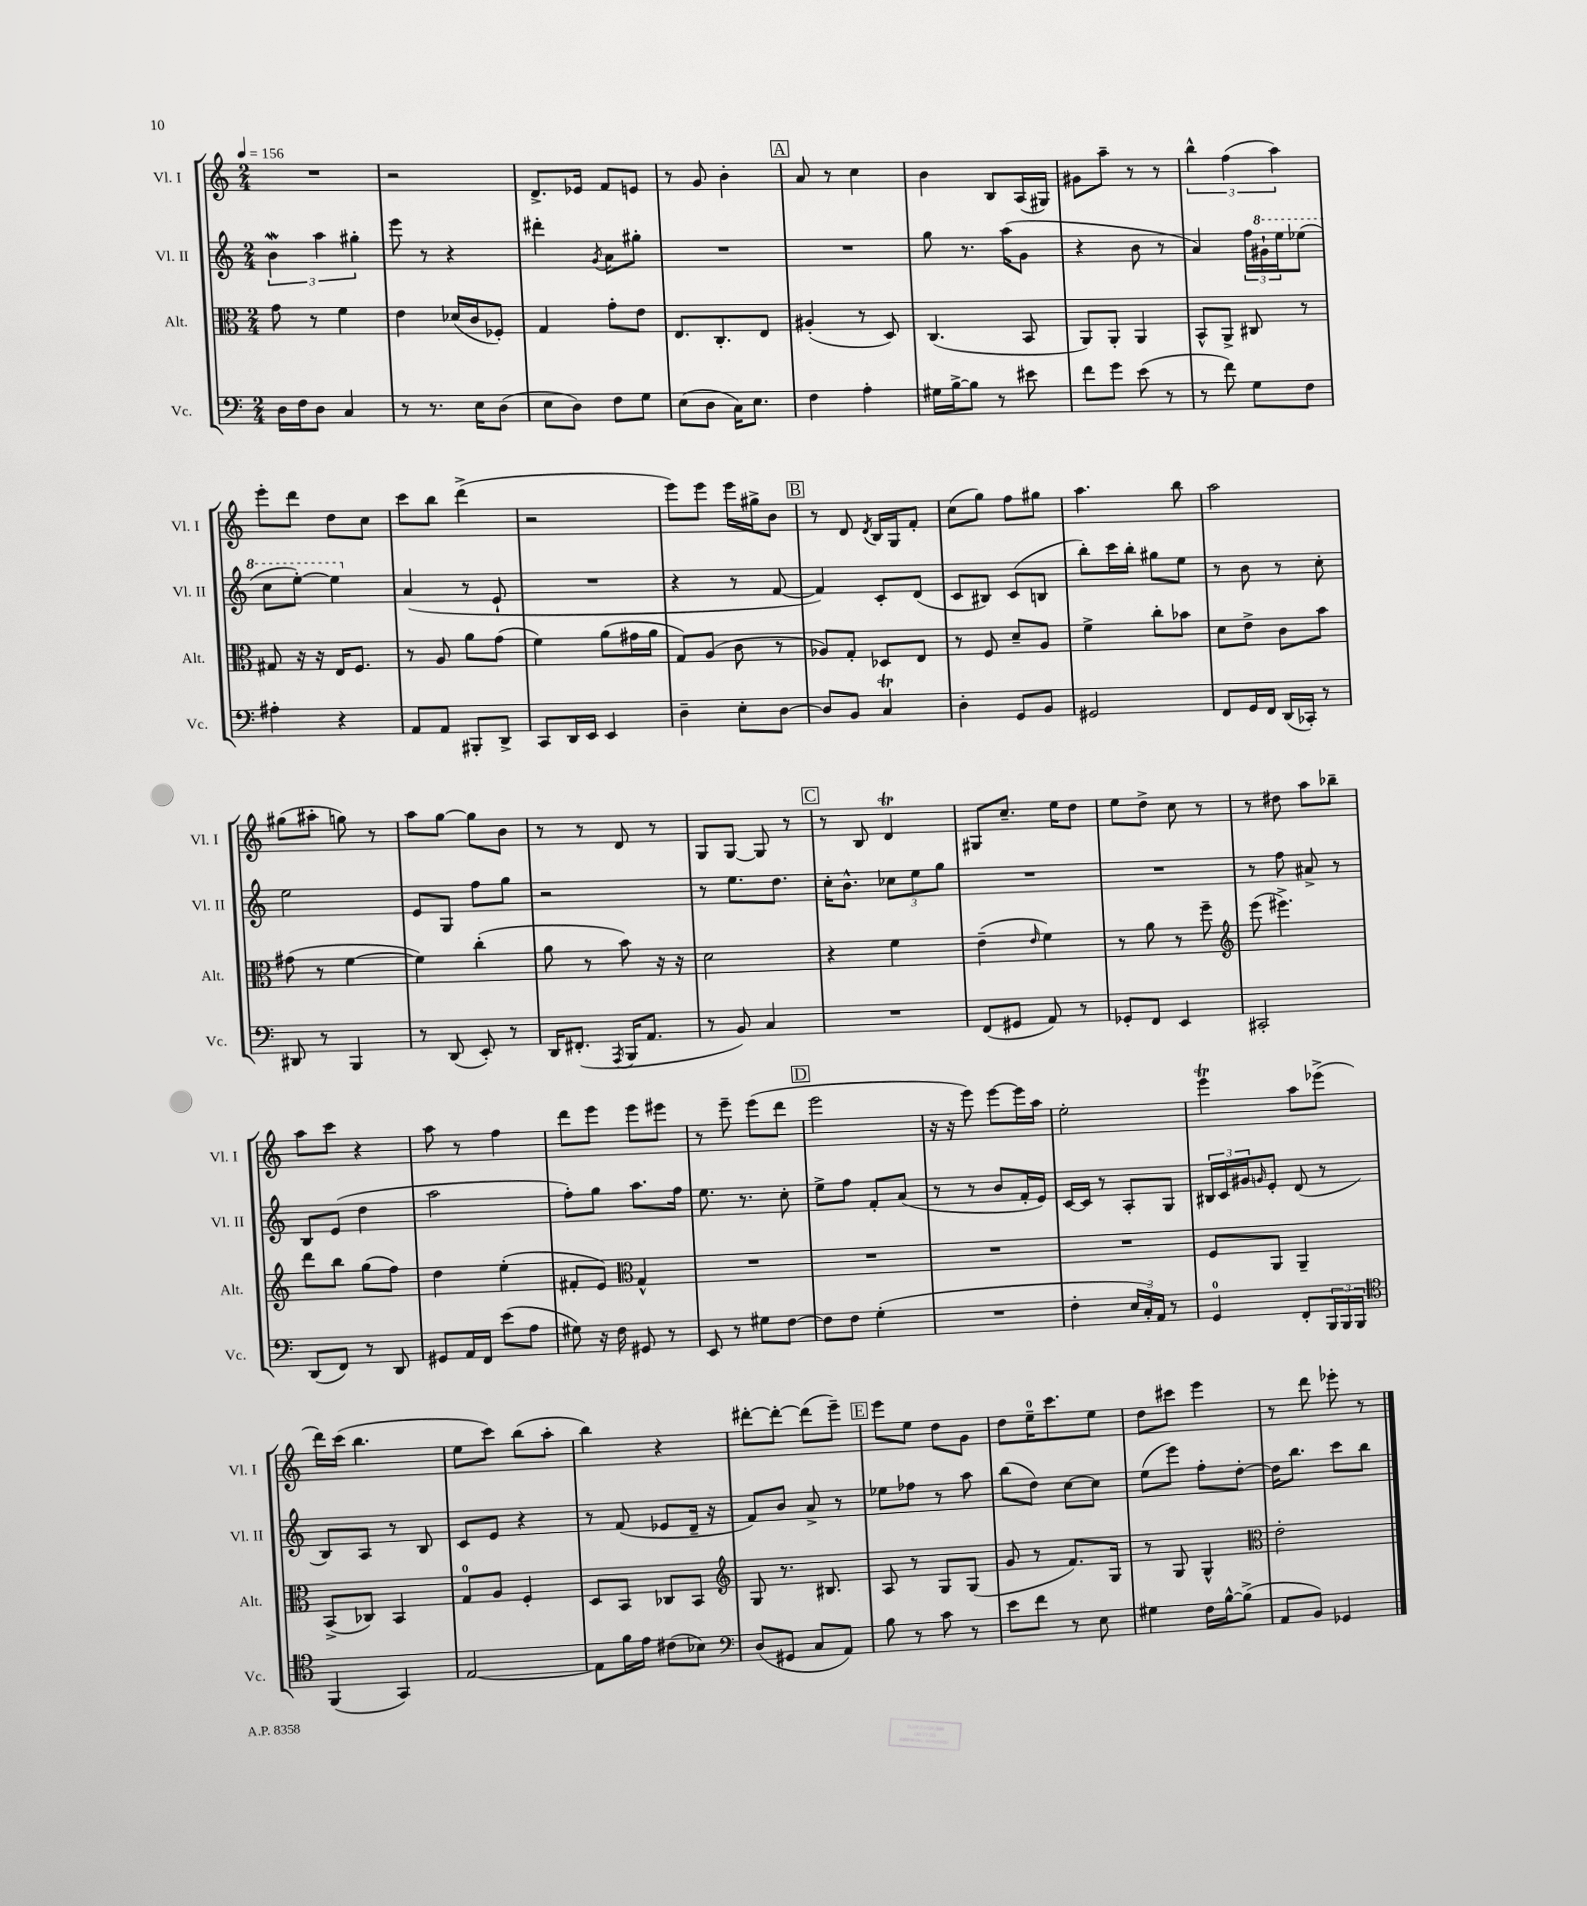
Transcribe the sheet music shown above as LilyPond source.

<<
\new StaffGroup <<
\new Staff = "s0" \with { instrumentName = "Vl. I" shortInstrumentName = "Vl. I" } {
    \clef treble \key c \major \numericTimeSignature \time 2/4 \tempo 4 = 156
    R2 |
    r2 |
    d'8.-> ees'16 f'8 e'8 |
    r8 g'8 b'4-. |
    \mark \markup { \box "A" } a'8 r8 c''4 |
    b'4 b8 a16( gis16) |
    gis'8 a''8-- r8 r8 |
    \tuplet 3/2 { b''4-^ f''4( a''4) } |
    e'''8-. d'''8 d''8 c''8 |
    c'''8 b''8 d'''4->( |
    r2 |
    e'''8) e'''8 e'''16 gis''16-> b'8 |
    \mark \markup { \box "B" } r8 d'8 \acciaccatura { d'8 } b16 g16 f'8-. |
    c''8( g''8) f''8 gis''8 |
    a''4. b''8 |
    a''2 |
    gis''8( ais''8-. g''8) r8 |
    a''8 g''8~ g''8 b'8 |
    r8 r8 d'8 r8 |
    g8 g8~ g8 r8 |
    \mark \markup { \box "C" } r8 b8 d'4\trill |
    gis8 c''8.-- e''16 d''8 |
    e''8 d''8-> c''8 r8 |
    r8 dis''8 a''8 bes''8-- |
    a''8 c'''8 r4 |
    a''8 r8 f''4 |
    d'''8 e'''8 e'''8 eis'''8 |
    r8 e'''8-- e'''8( d'''8 |
    \mark \markup { \box "D" } e'''2 |
    r16 r16 e'''8) e'''8~ e'''16 a''16 |
    e''2-. |
    e'''4\trill a''8 ees'''8->( |
    d'''16) c'''16( b''4. |
    e''8 c'''8) b''8( a''8-. |
    b''4) r4 |
    dis'''8~-. dis'''8~-. dis'''8( e'''8--) |
    \mark \markup { \box "E" } e'''8 e''8 d''8 g'8 |
    d''8 e''16-0-- c'''8. e''8 |
    d''8 cis'''8 e'''4 |
    r8 d'''8 ees'''8-. r8 \bar "|." |
}
\new Staff = "s1" \with { instrumentName = "Vl. II" shortInstrumentName = "Vl. II" } {
    \clef treble \key c \major \numericTimeSignature \time 2/4
    \tuplet 3/2 { b'4\mordent a''4 gis''4-. } |
    e'''8 r8 r4 |
    dis'''4-. \acciaccatura { g'8 } a'8 gis''8-. |
    R2 |
    \mark \markup { \box "A" } R2 |
    g''8 r8. a''16( g'8 |
    r4 b'8 r8 |
    a'4) \tuplet 3/2 { f''16 \ottava #1 gis''16-! e'''16 } ees'''8( |
    c'''8 e'''8~-.) e'''4 \ottava #0 |
    a'4( r8 e'8-! |
    R2 |
    r4 r8 f'8~ |
    \mark \markup { \box "B" } f'4) c'8-. d'8( |
    c'8 bis8) c'8( b8 |
    b''8-.) c'''16 b''16-. gis''8 e''8 |
    r8 b'8 r8 c''8-. |
    e''2 |
    e'8 g8 f''8 g''8 |
    r2 |
    r8 e''8. d''8. |
    \mark \markup { \box "C" } c''16-. b'8.-^ \tuplet 3/2 { ces''8 e''8 g''8 } |
    R2 |
    R2 |
    r8 f''8 ais'8-> r8 |
    b8 e'8( d''4 |
    a''2 |
    f''8-.) g''8 a''8. f''16 |
    e''8. r8. c''8-. |
    \mark \markup { \box "D" } e''8-> f''8 f'8-. a'8( |
    r8 r8 b'8 f'16-. e'16) |
    c'16~ c'16 r8 a8-. g8 |
    \tuplet 3/2 { bis16 c'16 gis'16 } \grace { g'16 } e'8-. d'8( r8 |
    b8) a8 r8 b8 |
    c'8 e'8 r4 |
    r8 f'8( ees'8 d'16-- r16 |
    f'8) b'8 a'8-> r8 |
    \mark \markup { \box "E" } ees''8 fes''8 r8 a''8 |
    b''8( d''8) c''8~ c''8 |
    e''8( e'''8) f''8-. d''8~-. |
    d''16 b''8. c'''8 b''8 \bar "|." |
}
\new Staff = "s2" \with { instrumentName = "Alt." shortInstrumentName = "Alt." } {
    \clef alto \key c \major \numericTimeSignature \time 2/4
    g'8 r8 f'4 |
    e'4 des'16( c'16 fes8-.) |
    g4 g'8-. e'8 |
    e8. c8.-. e8 |
    \mark \markup { \box "A" } ais4-.( r8 d8) |
    c4.( b,8 |
    a,8) a,8-. a,4 |
    b,8-^ a,8-> cis8 r8 |
    gis8 r16 r16 e16 f8. |
    r8 a8 a'8 g'8( |
    f'4) a'8( gis'16 a'16 |
    g8) a8( c'8 r8 |
    \mark \markup { \box "B" } aes8) g8-. des8 e8 |
    r8 f8 d'8-- a8 |
    f'4-> c''8-. bes'8 |
    d'8 e'8-> c'8 b'8 |
    gis'8( r8 f'4~ |
    f'4) c''4-.( |
    a'8 r8 b'8) r16 r16 |
    d'2 |
    \mark \markup { \box "C" } r4 f'4 |
    e'4--( \grace { e'16 } f'4) |
    r8 a'8 r8 f''8-- |
    \clef treble e'''8( eis'''4.->) |
    d'''8 b''8 g''8( f''8) |
    d''4 e''4-.( |
    fis'8-. e'8) \clef alto g4-^ |
    R2 |
    \mark \markup { \box "D" } R2 |
    R2 |
    R2 |
    f8 a,8 a,4-- |
    b,8->( ces8) b,4 |
    g8-0 a8 f4-. |
    d8 b,8 ces8 b,8 |
    \clef treble g8 r8. bis8. |
    \mark \markup { \box "E" } a8 r8 g8 g8( |
    g'8 r8 f'8.) g16 |
    r8 g8 g4-^ |
    \clef alto e'2-. \bar "|." |
}
\new Staff = "s3" \with { instrumentName = "Vc." shortInstrumentName = "Vc." } {
    \clef bass \key c \major \numericTimeSignature \time 2/4
    d16 f16 d8 c4 |
    r8 r8. e16 d8( |
    e8 d8) f8 g8 |
    e8( d8 c16) e8. |
    \mark \markup { \box "A" } f4 a4-. |
    gis16 b16~-> b8 r8 eis'8 |
    f'8 g'8 e'8( r8 |
    r8 f'8) g8 f8 |
    ais4-. r4 |
    a,8 a,8 bis,,8-. d,8-> |
    c,8 d,16 e,16 e,4 |
    d4-- e8-. d8~ |
    \mark \markup { \box "B" } d8 b,8 c4\trill |
    d4-. g,8 b,8 |
    gis,2 |
    f,8 g,16 f,16 d,16( ces,16-.) r8 |
    dis,8 r8 b,,4 |
    r8 d,8( e,8-.) r8 |
    d,16 fis,8.-.( \acciaccatura { a,,8 } b,,16 a,8. |
    r8 b,8) c4 |
    \mark \markup { \box "C" } R2 |
    f,8( gis,8 a,8) r8 |
    ges,8-. f,8 e,4 |
    cis,2-. |
    d,8( f,8) r8 d,8 |
    gis,8 a,16 f,16 e'8( a8 |
    gis8) r16 f16 gis,8 r8 |
    e,8 r8 gis8 f8~ |
    \mark \markup { \box "D" } f8 f8 g4-.( |
    R2 |
    f4-. \tuplet 3/2 { e16 c16-.) a,16 } r8 |
    g,4-0 f,8-. \tuplet 3/2 { b,,16 b,,16 b,,16 } |
    \clef tenor f,4( g,4) |
    e2~ |
    e8 f'16 e'16 cis'8( bes8) |
    \clef bass d8( gis,8 c8 a,8) |
    \mark \markup { \box "E" } b8 r8 c'8 r8 |
    e'8 f'8 r8 e8 |
    gis4 f16 b16~-^ b8->( |
    a,8 b,8) ges,4 \bar "|." |
}
>>
>>
\layout { \context { \Score \remove "Bar_number_engraver" } }
